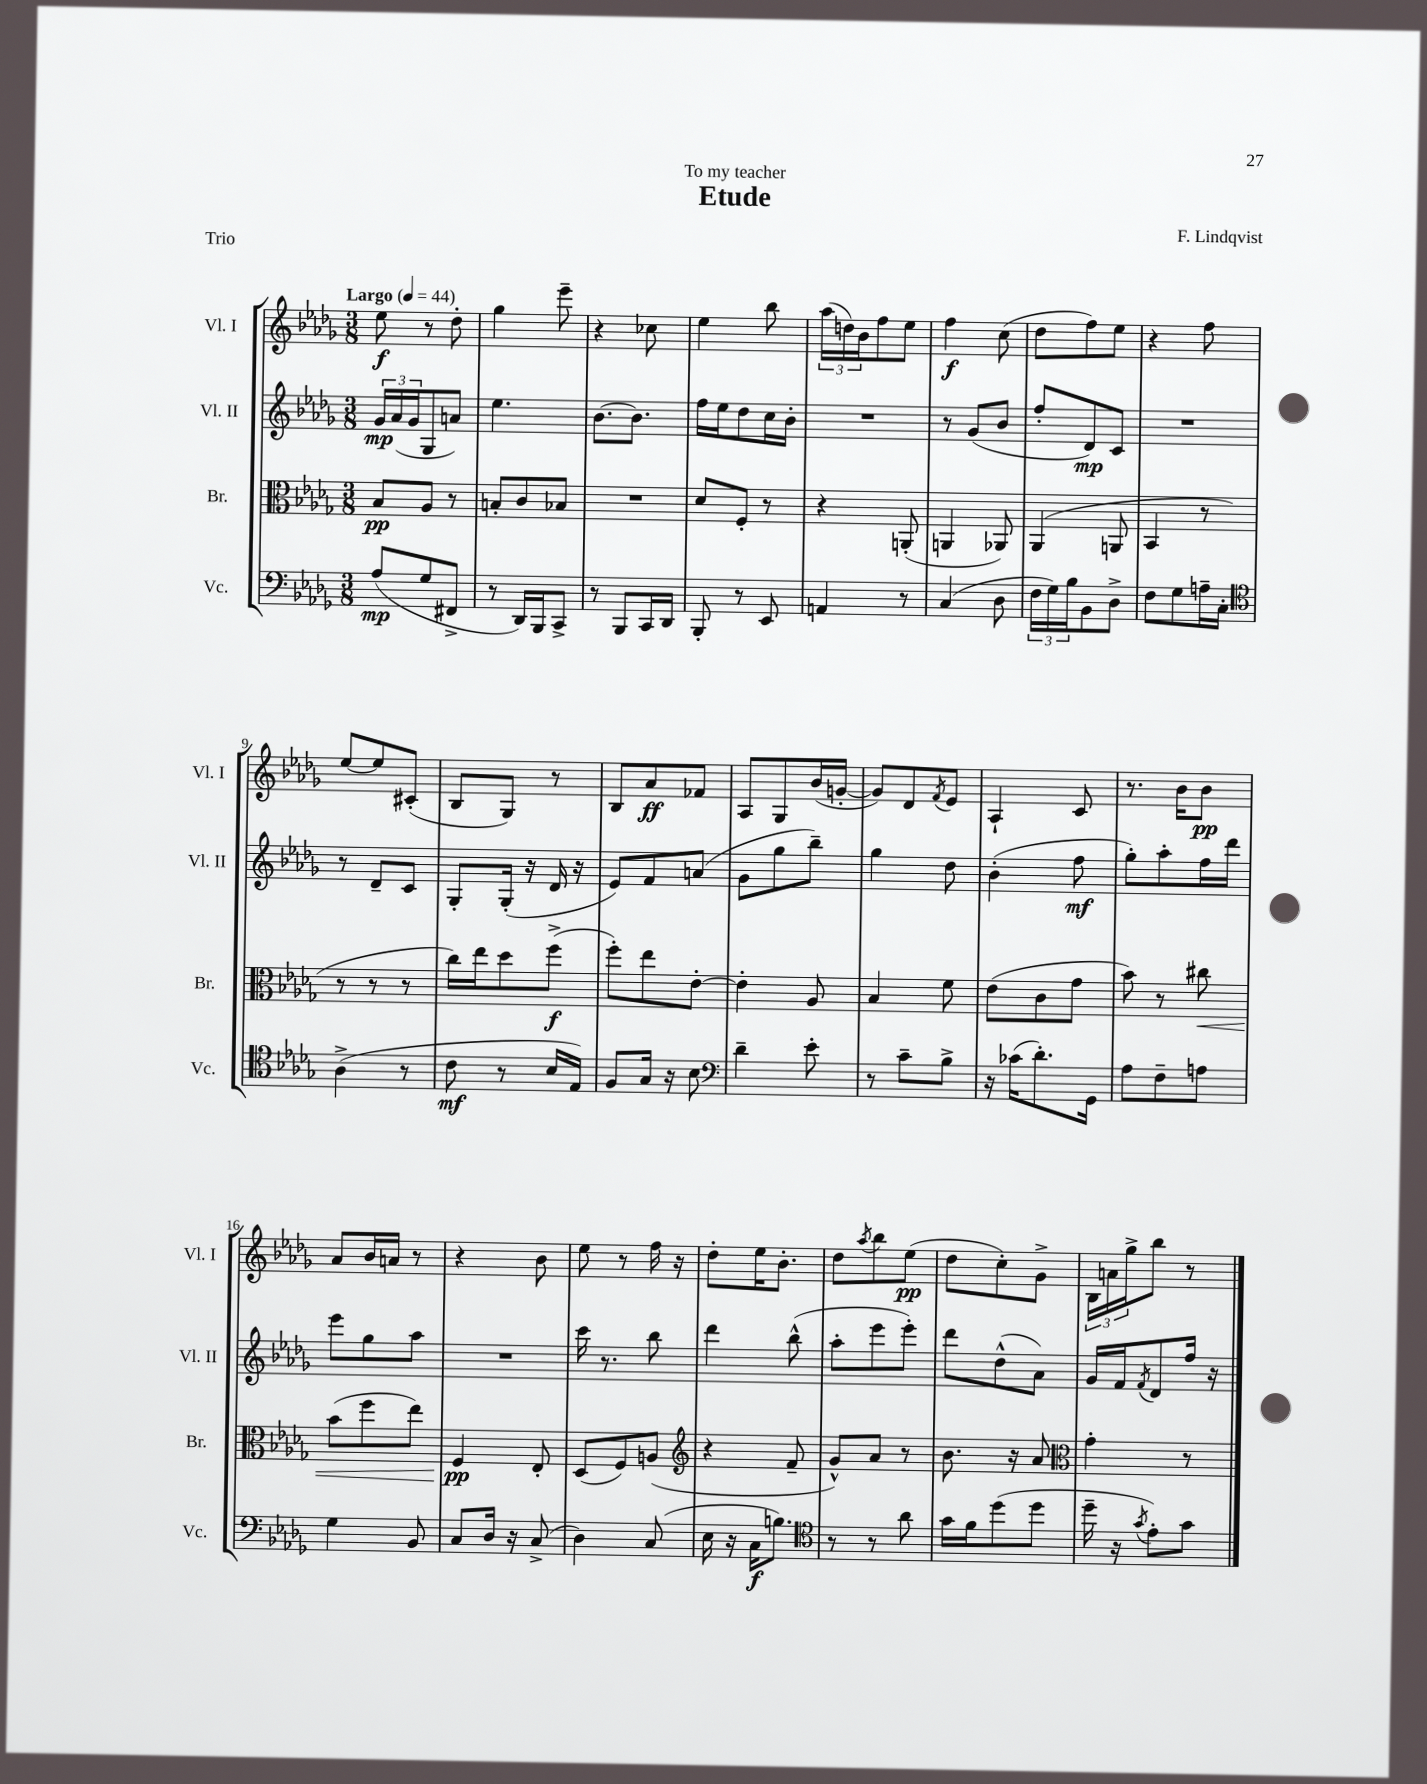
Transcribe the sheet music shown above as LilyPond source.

\header { title = "Etude" composer = "F. Lindqvist" dedication = "To my teacher" piece = "Trio" }
<<
\new StaffGroup <<
\new Staff = "s0" \with { instrumentName = "Vl. I" shortInstrumentName = "Vl. I" } {
    \clef treble \key des \major \numericTimeSignature \time 3/8 \tempo "Largo" 4 = 44
    ees''8\f r8 des''8-. |
    ges''4 ees'''8-- |
    r4 ces''8 |
    ees''4 bes''8 |
    \tuplet 3/2 { aes''16( d''16) bes'16 } f''8 ees''8 |
    f''4\f c''8( |
    des''8 f''8) ees''8 |
    r4 f''8 |
    ees''8~ ees''8 cis'8-.( |
    bes8 ges8) r8 |
    bes8 aes'8\ff fes'8 |
    aes8 ges8 bes'16( g'16~-. |
    g'8) des'8 \acciaccatura { f'8 } ees'8 |
    aes4-! c'8 |
    r8. bes'16 bes'8\pp |
    aes'8 bes'16 a'16 r8 |
    r4 bes'8 |
    ees''8 r8 f''16 r16 |
    des''8-. ees''16 bes'8.-. |
    des''8 \acciaccatura { aes''8 } bes''8 ees''8\pp( |
    des''8 c''8-.) ges'8-> |
    \tuplet 3/2 { bes16 a'16 ges''16-> } bes''8 r8 \bar "|." |
}
\new Staff = "s1" \with { instrumentName = "Vl. II" shortInstrumentName = "Vl. II" } {
    \clef treble \key des \major \numericTimeSignature \time 3/8
    \tuplet 3/2 { ges'16\mp aes'16( ges'16 } ges8 a'8) |
    ees''4. |
    bes'8.~ bes'8. |
    f''16 ees''16 des''8 c''16 bes'16-. |
    R4. |
    r8 ges'8( bes'8 |
    f''8-. des'8\mp) c'8 |
    R4. |
    r8 des'8-- c'8 |
    ges8-. ges16-.( r16 des'16 r16 |
    ees'8) f'8 a'8( |
    ges'8 ges''8 bes''8--) |
    ges''4 des''8 |
    bes'4-.( f''8\mf |
    ges''8-.) aes''8-. f''16 des'''16 |
    ees'''8 ges''8 aes''8 |
    R4. |
    c'''16 r8. bes''8 |
    des'''4 bes''8-^( |
    aes''8-. ees'''8 ees'''8-.) |
    des'''8 des''8-^( aes'8) |
    ges'16 f'16 \acciaccatura { f'8 } des'8 f''16 r16 \bar "|." |
}
\new Staff = "s2" \with { instrumentName = "Br." shortInstrumentName = "Br." } {
    \clef alto \key des \major \numericTimeSignature \time 3/8
    bes8\pp aes8 r8 |
    b8-. c'8 bes8 |
    R4. |
    des'8 f8-. r8 |
    r4 a,8-.( |
    a,4 aes,8) |
    aes,4( a,8 |
    bes,4 r8 |
    r8 r8 r8 |
    c''16) ees''16 des''8 f''8->\f( |
    f''8-.) ees''8 ees'8~-. |
    ees'4-. aes8 |
    bes4 f'8 |
    ees'8( c'8 ges'8 |
    bes'8) r8 cis''8\< |
    bes'8( f''8 ees''8) |
    f4\pp\! ees8-. |
    des8( f8) a8( |
    \clef treble r4 f'8-- |
    ges'8-^) aes'8 r8 |
    bes'8. r16 aes'8 |
    \clef alto ges'4-. r8 \bar "|." |
}
\new Staff = "s3" \with { instrumentName = "Vc." shortInstrumentName = "Vc." } {
    \clef bass \key des \major \numericTimeSignature \time 3/8
    aes8\mp( ges8 fis,8-> |
    r8 des,16) bes,,16 c,8-> |
    r8 bes,,8 c,16 des,16 |
    bes,,8-. r8 ees,8 |
    a,4 r8 |
    c4( des8 |
    \tuplet 3/2 { f16 ges16) bes16 } bes,8 des8-> |
    f8 ges8 a16-- c16-. |
    \clef tenor aes4->( r8 |
    c'8\mf r8 bes16 ees16) |
    f8 ges16 r16 bes8 |
    \clef bass des'4-- ees'8-. |
    r8 c'8-- bes8-> |
    r16 ces'16( des'8.-.) ges,16 |
    aes8 f8-- a8 |
    ges4 bes,8 |
    c8 des16 r16 c8->( |
    des4) c8( |
    ees16 r16 c16\f b8.) |
    \clef tenor r8 r8 aes'8 |
    ges'16 f'16 des''8( des''8 |
    des''16-- r16 \acciaccatura { ges'8 } ees'8-.) ges'8 \bar "|." |
}
>>
>>
